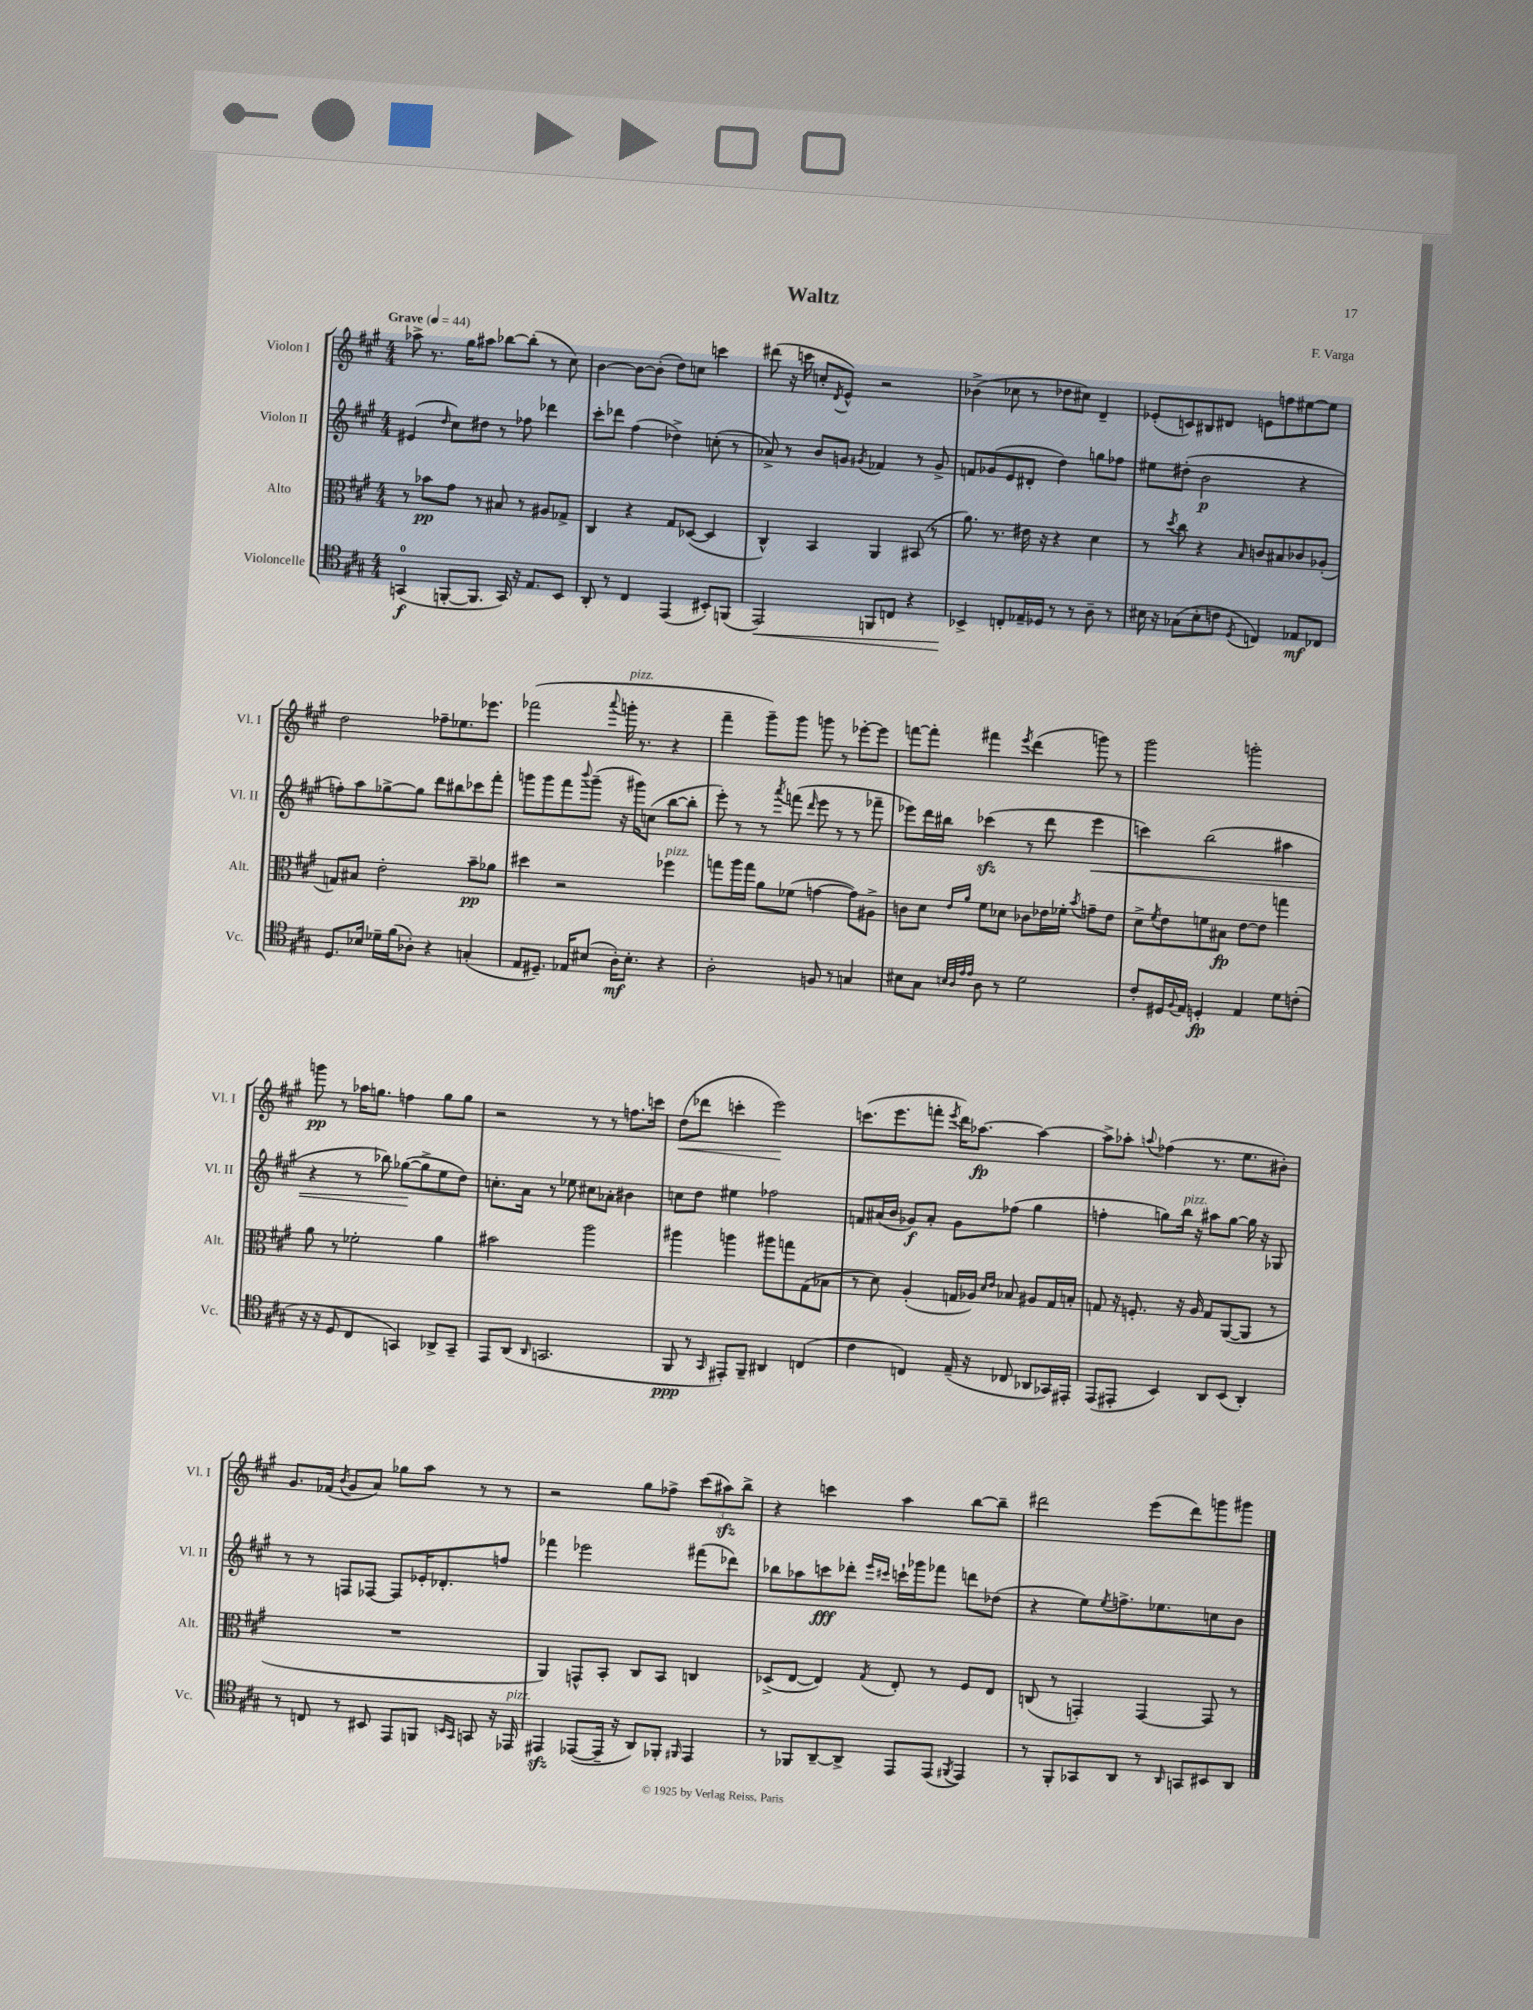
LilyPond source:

\header { title = "Waltz" composer = "F. Varga" }
<<
\new StaffGroup <<
\new Staff = "s0" \with { instrumentName = "Violon I" shortInstrumentName = "Vl. I" } {
    \clef treble \key a \major \numericTimeSignature \time 4/4 \tempo "Grave" 4 = 44
    aes''8-> r8. gis''16 ais''8 bes''8~ bes''8-.( r8 cis''8) |
    b'4~ b'8~ b'8-.( d''8) c''8 c'''4 |
    dis'''8( r16 c'''16 c''8-. \acciaccatura { d'8 } e'8-^) r2 |
    bes'4->( ces''8 r8 des''8 cis''8) d'4-- |
    ees'8-.( c'8) bis8 dis'8 e'8 f''8 eis''8~ eis''8 |
    d''2 fes''8-- ees''8. ees'''8. |
    fes'''2( \appoggiatura { a'''8 } g'''16-.^\markup { \italic "pizz." } r8. r4 |
    fis'''4-- gis'''8--) gis'''8 g'''8 r8 ees'''8~-. ees'''8 |
    f'''8~ f'''8-. fis'''4 \acciaccatura { e'''8 } d'''4( g'''8) r8 |
    gis'''2 g'''2-. |
    g'''8\pp r8 aes''16 g''8. f''4 g''8 g''8 |
    r2 r8 r8 f''8. c'''16 |
    d''8\<( des'''8 c'''4-. e'''2\!) |
    c'''8.( e'''8. f'''8-. \acciaccatura { e'''8 } d'''16) aes''8.~\fp aes''4~ |
    aes''8-> aes''8-. \appoggiatura { a''8 } fes''4( r8. e''8. bis'8-.) |
    gis'8. fes'16( \acciaccatura { b'8 } gis'8 a'8) ges''8 a''8 r8 r8 |
    r2 gis''8 fes''8-> \tuplet 3/2 { cis'''8( ais''8\sfz) b''8-> } |
    r4 c'''4 a''4 b''8~ b''8-- |
    dis'''2 e'''8( dis'''8) g'''8 gis'''8 \bar "|." |
}
\new Staff = "s1" \with { instrumentName = "Violon II" shortInstrumentName = "Vl. II" } {
    \clef treble \key a \major \numericTimeSignature \time 4/4
    eis'4( \grace { d''16 } cis''8) dis''8 r8 fes''8 des'''4 |
    cis'''8-. des'''8 fis''4( des''4->) c''8-.( r8 |
    aes'8->) r8 b'8 g'8 \acciaccatura { gis'8 } fes'4 r8 gis'8-> |
    f'8 ges'8( e'8 dis'8-. d''4) g''8 fes''8 |
    eis''8 dis''8-.( b'2\p r4 |
    f''8-.) a''8 ges''8~-> ges''8 d'''8 bis''8 ces'''8 fis'''8-. |
    g'''8 g'''8 fis'''8 \appoggiatura { b'''8 } g'''8--( r16 gis'''16) c''8( b''8~ b''8-. |
    e'''8-.) r8 r8 \acciaccatura { a'''8 } f'''8( \grace { d'''16 } e'''8 r8 r8 fes'''8-- |
    ees'''8) d'''16 bis''16 ces'''4\sfz( r8 d'''8 ees'''4\< |
    c'''4) b''2( ais''4 |
    r4 r8 bes''8) ges''8~\!( ges''8-> e''8 d''8) |
    c''8.-. a'16 r8 ees''8 cis''8 aes'8-. bis'4 |
    c''8 d''8 eis''4 fes''2 |
    f'8 ais'16( b'16 ges'8\f) ais'8-. ges'8 fes''8( gis''4 |
    f''4-. g''8) b''16^\markup { \italic "pizz." } r16 ais''8 g''8~ g''16 r16 ges8 |
    r8 r8 f8 fes8~ fes8 ees'16-. des'8.-. f''8 |
    fes'''4 ees'''2 fis'''8( des'''8) |
    bes''8 aes''8 c'''8\fff des'''8-. \grace { e'''16 cis'''16 } c'''16-! ges'''16 fes'''8 d'''8 des''8( |
    r4 e''8) \acciaccatura { e''8 } f''8.-> ees''8. c''8 b'8 \bar "|." |
}
\new Staff = "s2" \with { instrumentName = "Alto" shortInstrumentName = "Alt." } {
    \clef alto \key a \major \numericTimeSignature \time 4/4
    r8 bes'8\pp gis'8 r8 bis8 r8 ais8 ges8-> |
    cis4 r4 gis8 des8~( des4 |
    cis4-^) b,4 a,4 bis,8( r8 |
    a'8.) r8. eis'16 r16 r4 d'4 |
    r8 \acciaccatura { d''8 } cis''8 r4 \grace { b16 } c'8 bis8 ces'8 aes8-.( |
    g8) bis8 e'2-. b'8--\pp aes'8 |
    dis''4 r2 fes''4^\markup { \italic "pizz." } |
    g''8 a''16 g''16 a'8 fes'8( g'4~ g'8) ais8-> |
    c'8 d'8 \grace { e'16 a'16 } fis'8 des'8 ces'8 ees'16 fes'16-. \acciaccatura { b'8 } g'8-- ees'8 |
    d'8-> \acciaccatura { fis'8 } e'8 f'8 bis8\fp e'8~ e'8 g''4 |
    a'8 r8 fes'2-. a'4 |
    bis'2 a''2 |
    ais''4 a''4 ais''8 g''8 gis8( bes8 |
    r8 d'8) a4-.( g16 aes16) \grace { d'16 e'16 } bes8 ais8 g16 b16-. |
    g8 r16 f8.-. r16 a16 g8 a,8~( a,8 r8 |
    R1 |
    a,4) g,8-^ b,8-. cis8 b,8 c4 |
    des8->( e8~ e4) \acciaccatura { gis8 } e8-. r8 fis8 e8 |
    c8( r8 g,4-.) g,4~ g,8 r8 \bar "|." |
}
\new Staff = "s3" \with { instrumentName = "Violoncelle" shortInstrumentName = "Vc." } {
    \clef tenor \key a \major \numericTimeSignature \time 4/4
    g,4-0\f( f,8~-. f,8. g,16) r16 e8. b,8 |
    a,8-. r8 cis4 e,4( bis,8-.) f,8( |
    e,2\<) f,8 c8 r4 |
    bes,4->\! c8-. ees16-- des16 r8 r8 a8-- r8 |
    bis16 r16 ges8( bis8-. c'8 \acciaccatura { d8 } c4) ees8\mf ces8 |
    d8. bes16 des'16-- fis'16( aes8-.) r4 g4-.( |
    e8 dis8.--) ees16 bis8( a16-.\mf) bis8.-. r4 |
    a2-. f8 r8 g4 |
    bis8 gis8 \grace { b32 a32 e'32 e'32 } a8 r8 d'2 |
    cis'8-. dis16 \appoggiatura { fis8 } e16 d4-.\fp e4 d'8 c'8-.( |
    r16 r16 d8 cis4 g,4) aes,8-> g,8-- |
    e,8 a,8( \grace { a,16 } g,2. |
    fis,8\ppp r8 \grace { gis,16 } eis,8-.) fis,8-- ais,4 c4( |
    cis'4 c4) e16--( r16 ces8 aes,8 ges,16) eis,16-. |
    e,8( eis,8-. b,4) a,8 b,8( a,4-.) |
    r8 c8 r8 bis,8 e,8 f,8 \grace { b,16 gis,16 } g,8 r16 ees,16^\markup { \italic "pizz." } |
    eis,4\sfz ees,8~( ees,16-- r16 a,8) fes,8-. \grace { fis,16 } ees,4 |
    r8 fes,8 a,8~-- a,8-> e,8 e,8( \acciaccatura { fis,8 } e,4) |
    r8 fis,8-. ges,8 a,8 r8 \grace { a,16 } g,8 bis,8 a,8 \bar "|." |
}
>>
>>
\layout { \context { \Score \remove "Bar_number_engraver" } }
